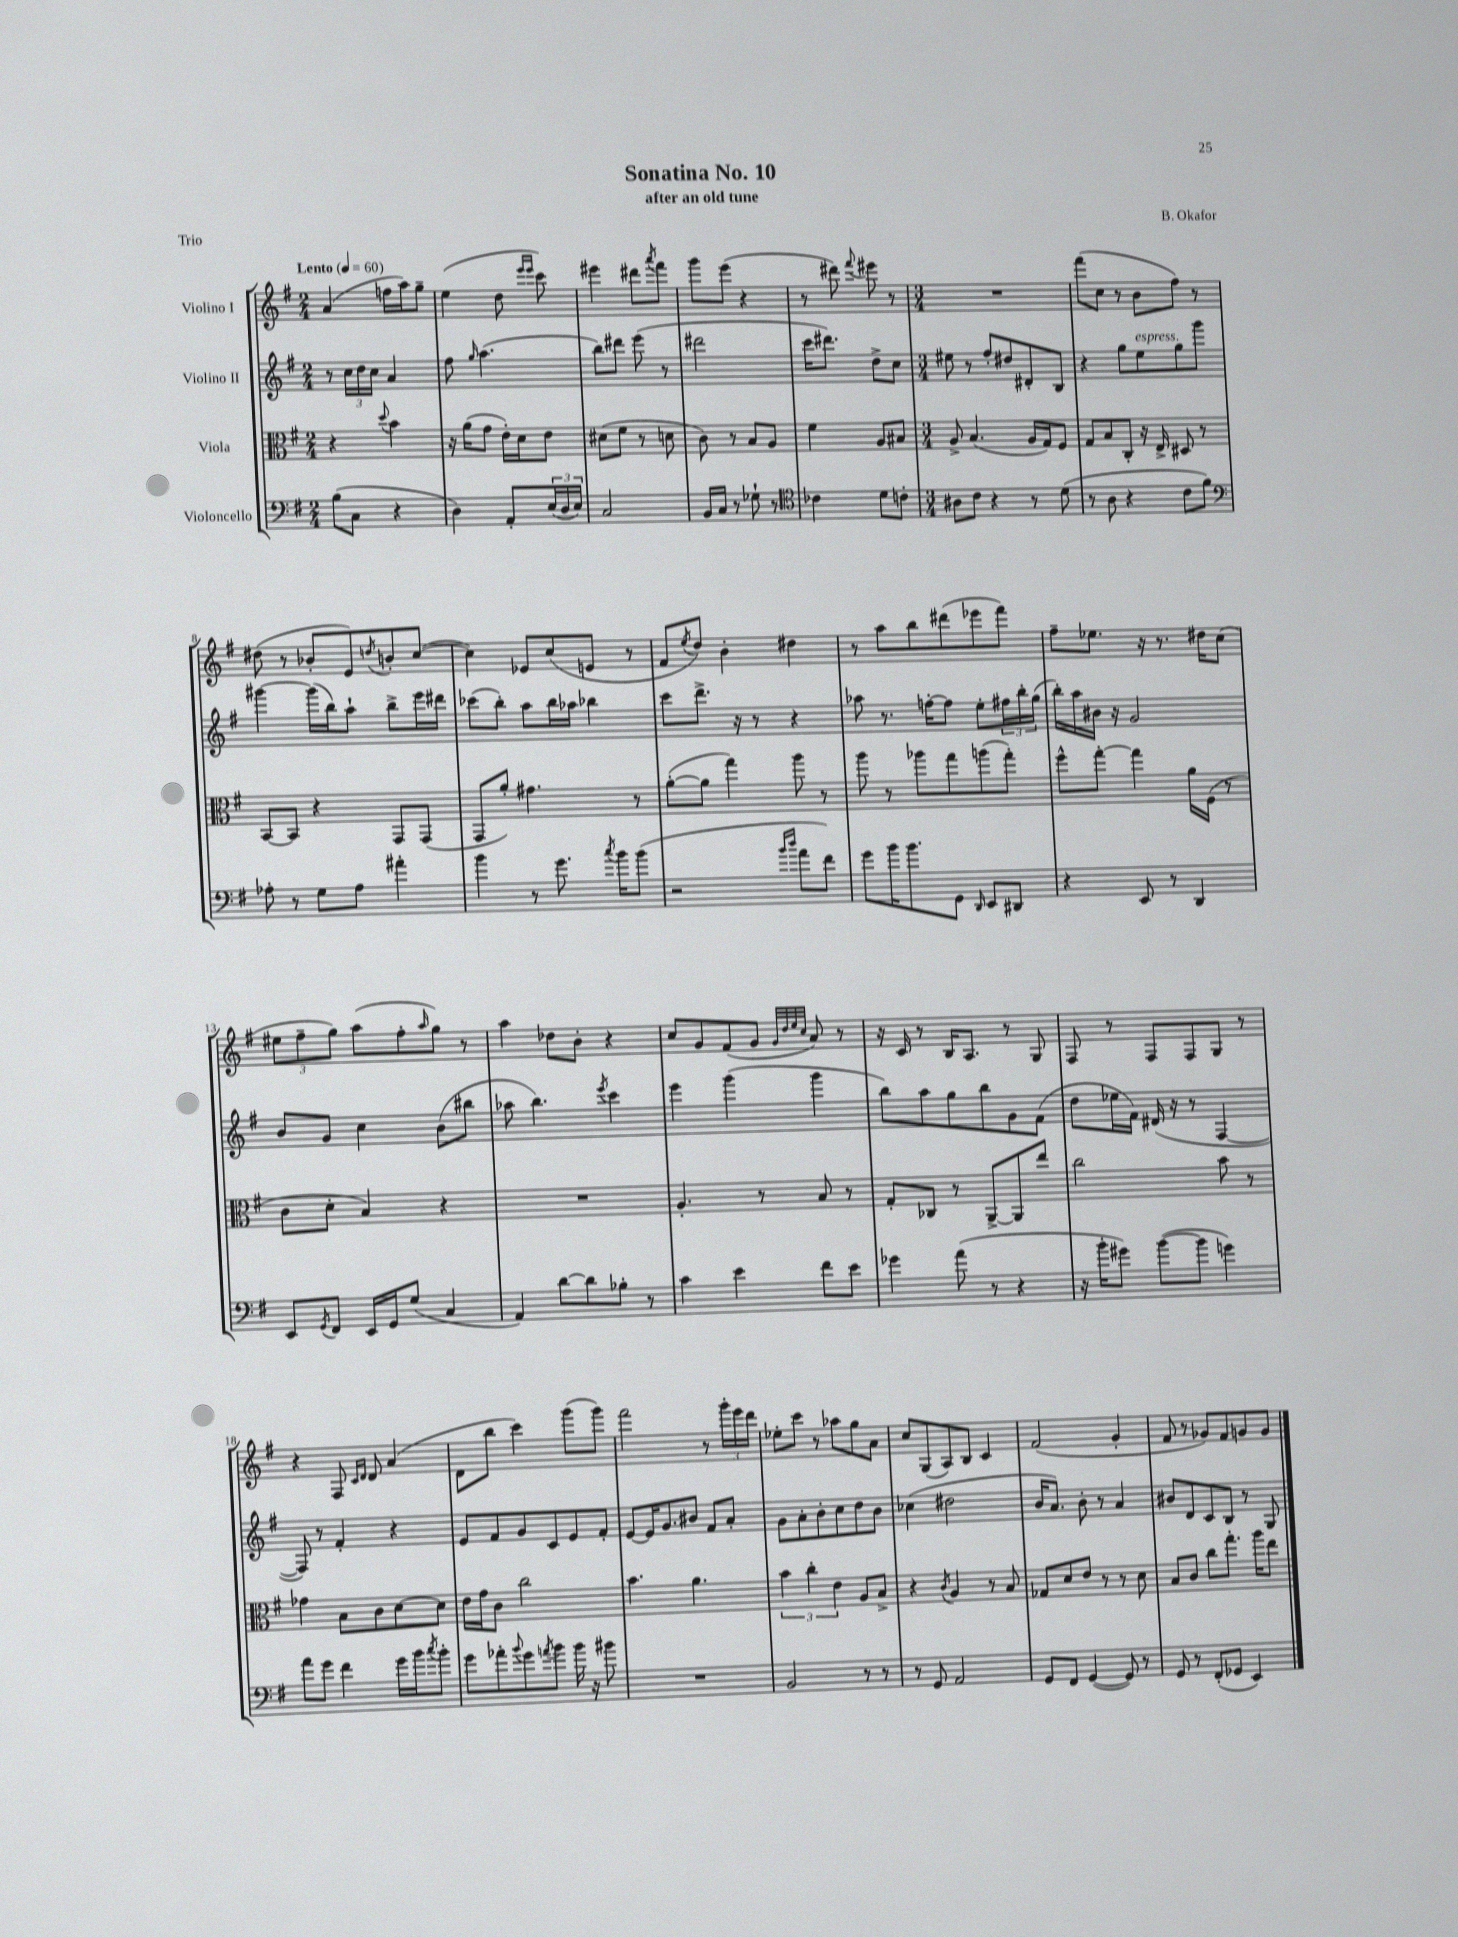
\header { title = "Sonatina No. 10" composer = "B. Okafor" subtitle = "after an old tune" piece = "Trio" }
<<
\new StaffGroup <<
\new Staff = "s0" \with { instrumentName = "Violino I" } {
    \clef treble \key g \major \numericTimeSignature \time 2/4 \tempo "Lento" 4 = 60
    a'4( f''16 a''16) g''8-- |
    e''4( d''8 \grace { e'''16 e'''16 } c'''8) |
    eis'''4 dis'''8 \acciaccatura { a'''8 } fis'''8 |
    g'''8 e'''8( r4 |
    r8 dis'''8) \appoggiatura { fis'''8 } eis'''8 r8 |
    \numericTimeSignature \time 3/4 R2. |
    fis'''8( c''8 r8 b'8 fis''8) r8 |
    dis''8( r8 bes'8-. e'8) \acciaccatura { d''8 } b'8-. c''8~( |
    c''4) ees'8 c''8( e'8 r8 |
    fis'8 \acciaccatura { e''8 } d''8) b'4-. dis''4 |
    r8 a''8 b''8 dis'''8( ees'''8 fis'''8) |
    fis''8-- ees''8. r16 r8. dis''16 c''8( |
    \tuplet 3/2 { eis''8 fis''8-- g''8) } a''8( fis''8-. \grace { a''16 } g''8) r8 |
    a''4 des''8 b'8-. r4 |
    c''8 g'8 fis'8( g'8 \grace { g'32 d''32 e''32 c''32 } a'8) r8 |
    r16 c'16 r8 b16 a8. r8 g8 |
    fis8 r8 fis8 fis8 g8 r8 |
    r4 fis8 \grace { c'16 d'16 } d'8 a'4( |
    d'8 b''8 c'''4) g'''8( g'''8) |
    fis'''2 r8 \tuplet 3/2 { g'''16-. e'''16 d'''16 } |
    ees''8-. c'''8 r8 aes''8 g''8 a'8 |
    c''8 g8( a8) b8 c'4 |
    fis'2( g'4-. |
    fis'8 r8 ges'8) fis'8 g'8 g'8 \bar "|." |
}
\new Staff = "s1" \with { instrumentName = "Violino II" } {
    \clef treble \key g \major \numericTimeSignature \time 2/4
    r8 \tuplet 3/2 { c''16 d''16 c''16 } a'4 |
    fis''8 \grace { g''16 } a''4.( |
    b''8) dis'''8 e'''8( r8 |
    dis'''2 |
    c'''16 dis'''8.) d''8-> c''8 |
    \numericTimeSignature \time 3/4 eis''8 r8 fis''8-. dis''8 dis'8-. b8 |
    r4 g''8 e''8^\markup { \italic "espress." } g''8 g'''8 |
    gis'''4~ gis'''16( b''16) a''8-! b''8-> e'''16 dis'''16 |
    ces'''8( b''8-.) a''8 b''16 aes''16 bes''4 |
    c'''8 d'''8.-> r16 r8 r4 |
    aes''8 r8. f''16~-. f''8 e''8-. \tuplet 3/2 { fis''16 b''16-. g''16( } |
    b''16-.) a''16 bis'16 r16 g'2 |
    b'8 g'8 c''4 b'8( bis''8 |
    aes''8 b''4.) \acciaccatura { e'''8 } c'''4 |
    e'''4 g'''4( g'''4 |
    b''8) a''8 g''8 b''8 g'8 fis'8( |
    d''8 ees''16 fis'16) dis'16( r16 r8 fis4~ |
    fis8) r8 fis'4-. r4 |
    e'8 fis'8 g'8 c'8 e'8 fis'8-. |
    e'8~ e'16 g'8. bis'8 fis'8 a'8-. |
    g'8 a'8-. b'8-. c''8 d''8 b'8 |
    ces''4( dis''2 |
    b'16 a'8.) b'8-. r8 a'4 |
    bis'8 d'8 c'8 b8 r8 g8 \bar "|." |
}
\new Staff = "s2" \with { instrumentName = "Viola" } {
    \clef alto \key g \major \numericTimeSignature \time 2/4
    r4 \appoggiatura { d''8 } b'4 |
    r16 a'16( g'8 e'16-.) d'16 e'8 |
    dis'8( fis'8 r8 d'8 |
    c'8) r8 b8 a8 |
    fis'4 a8 bis8 |
    \numericTimeSignature \time 3/4 a8-> b4.( a16 g16) fis8 |
    g8 b8 c8-. r16 e16-> dis8 r8 |
    b,8~ b,8 r4 g,8 g,8( |
    g,8 a'8-.) gis'4. r8 |
    a'8~-.( a'8 g''4) a''8 r8 |
    a''8 r8 aes''8 g''8 a''8( g''8-.) |
    fis''8-^ g''8~-. g''4 a'16 fis16( r8 |
    c'8 d'8-. b4) r4 |
    R2. |
    a4.-. r8 b8 r8 |
    g8-. ces8 r8 a,8~-> a,8 e''8 |
    c''2 b'8 r8 |
    ges'4 b8 c'8 d'8~ d'8 |
    e'16 g'16 c'8 c''2 |
    b'4. a'4. |
    \tuplet 3/2 { b'4 c''4-. e'4 } a8 b8-> |
    r4 \acciaccatura { c'8 } a4 r8 b8 |
    ges8 d'8 e'8 r8 r8 d'8 |
    b8 c'8 c''8 g''8.-. a''16 e''8 \bar "|." |
}
\new Staff = "s3" \with { instrumentName = "Violoncello" } {
    \clef bass \key g \major \numericTimeSignature \time 2/4
    b8( c8 r4 |
    d4) a,8-. \tuplet 3/2 { e16( d16 e16) } |
    c2 |
    b,16 c16 r8 ges8-! r8 |
    \clef tenor ces'4 d'8 c'8-. |
    \numericTimeSignature \time 3/4 ais8 c'8 r4 r8 d'8( |
    r8 a8 r4 c'8 fis'8) |
    \clef bass aes8-. r8 g8 aes8 ais'4-. |
    b'4 r8 g'8. \acciaccatura { c''8 } b'16 b'8( |
    r2 \grace { b'16 d''16 } a'8 fis'8) |
    g'8 b'16 b'8. g,8 \grace { d,16 } e,8 dis,8 |
    r4 e,8 r8 d,4 |
    e,8 \acciaccatura { g,8 } fis,8 e,16 g,16 g8( c4 |
    a,4) d'8~ d'8 bes8-. r8 |
    c'4 e'4 fis'8 e'8 |
    ges'4 a'8( r8 r4 |
    r16 b'16-. gis'8) b'8~( b'8 g'4) |
    a'8 g'8 fis'4 g'16 b'16 \acciaccatura { c''8 } b'8-. |
    g'8 aes'8-. \appoggiatura { b'8 } g'8 \acciaccatura { a'8 } b'8 b'16 r16 bis'8 |
    R2. |
    b,2 r8 r8 |
    r8 g,8 a,2 |
    g,8 fis,8 g,4~( g,8) r8 |
    g,8 r8 fis,8-.( ges,8 e,4) \bar "|." |
}
>>
>>
